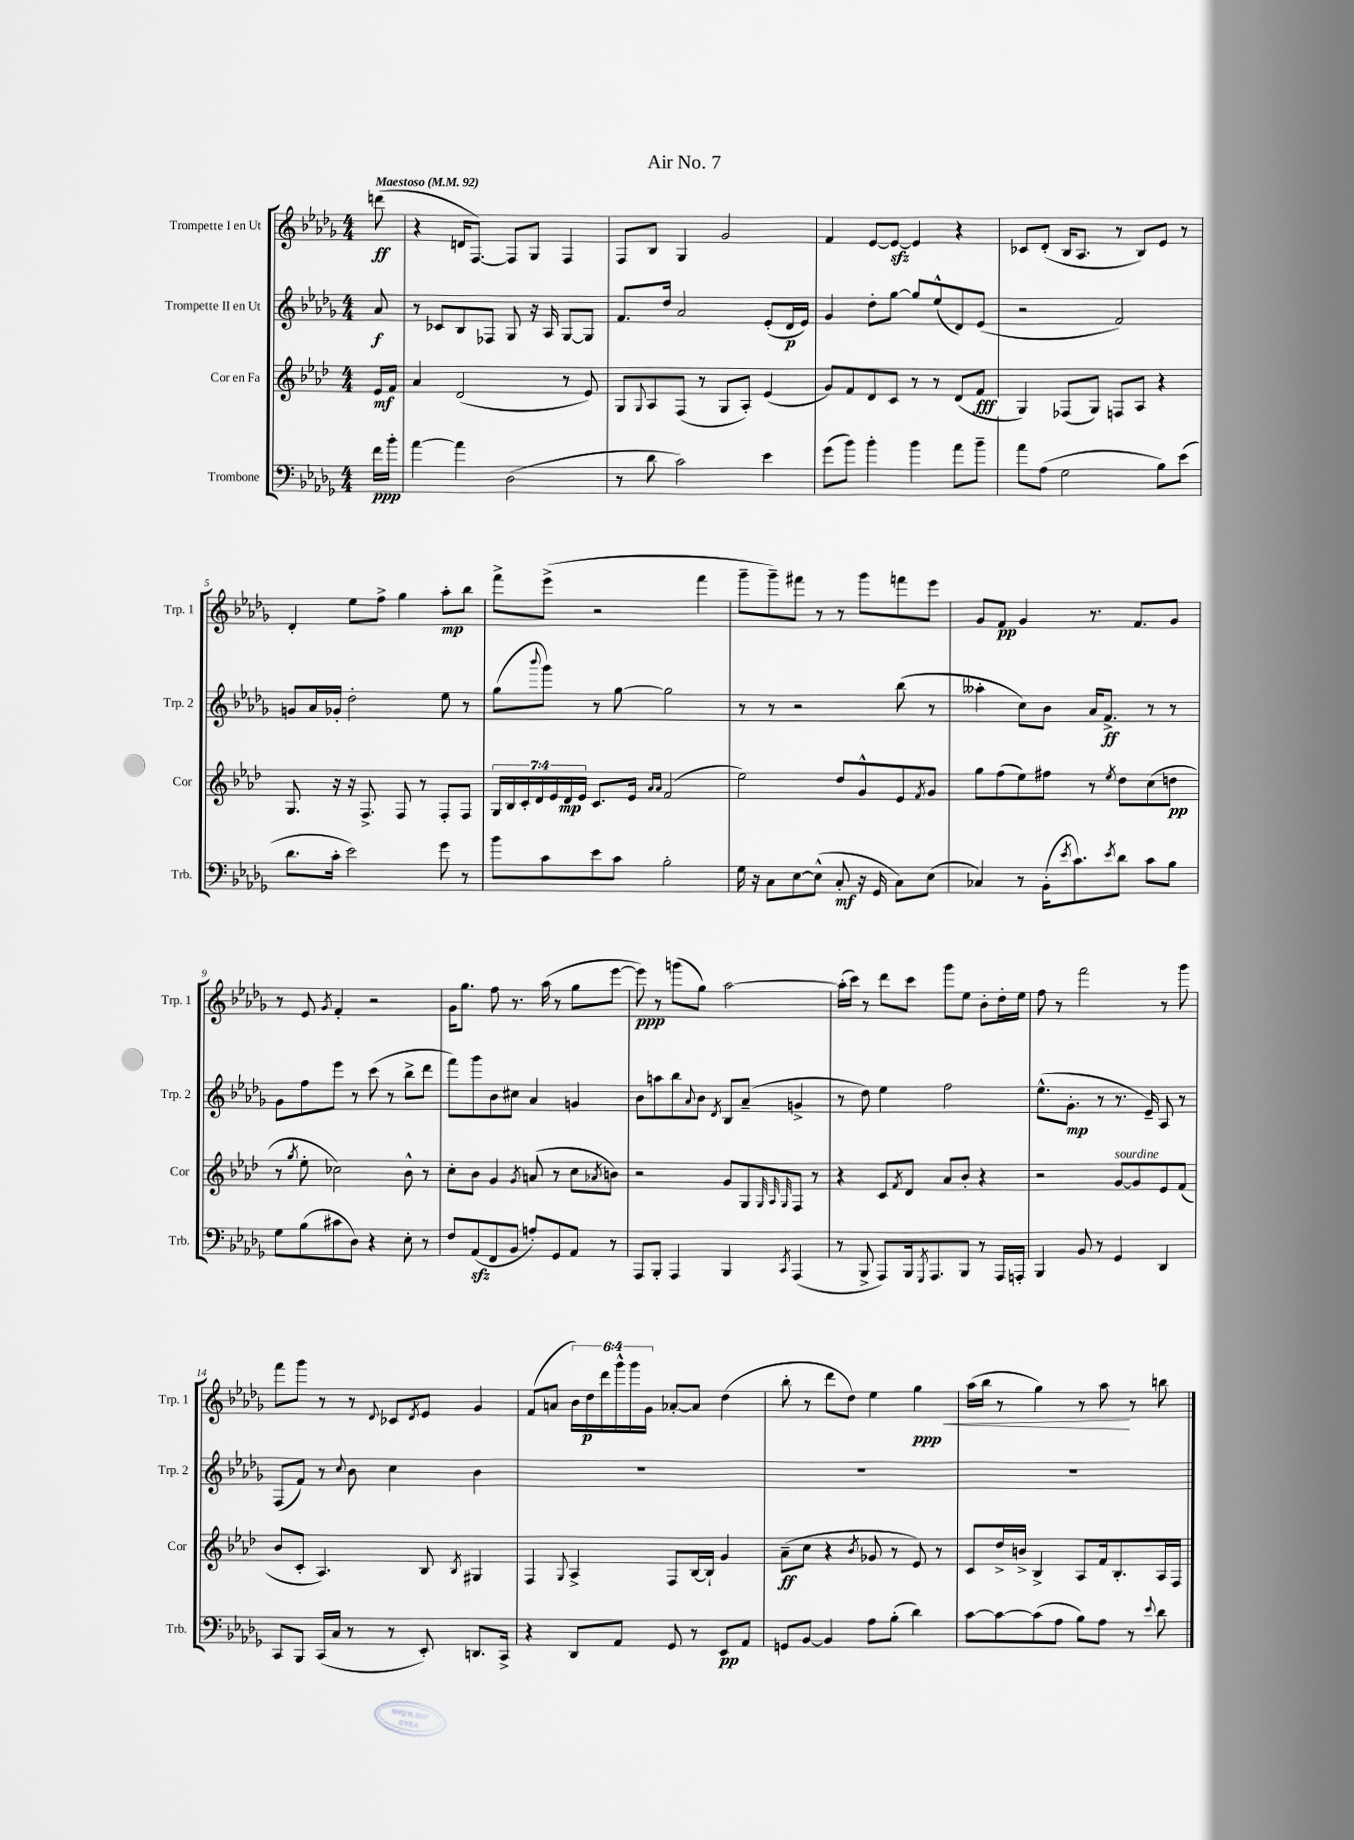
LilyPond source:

\header { title = "Air No. 7" }
<<
\new StaffGroup <<
\new Staff = "s0" \with { instrumentName = "Trompette I en Ut" shortInstrumentName = "Trp. 1" } {
    \clef treble \key des \major \numericTimeSignature \time 4/4 \override Staff.TupletNumber.text = #tuplet-number::calc-fraction-text \partial 8 \tempo "Maestoso" 4 = 92
    d'''8\ff( |
    r4 d'16 f8.~) f8 ges8 f4 |
    f8 bes8 ges4 ges'2 |
    f'4 ees'8~ ees'8~\sfz ees'4 r4 |
    ces'8 des'8-.( bes16 aes8. r8 bes8) ees'8 r8 |
    des'4-. ees''8 f''8-> ges''4 aes''8-.\mp bes''8 |
    f'''8-> ees'''8->( r2 f'''4 |
    ges'''8-- ges'''8--) fis'''8 r8 r8 ges'''8 f'''8 ees'''8 |
    ges'8 f'8\pp ges'4 r8. f'8. ges'8 |
    r8 ees'8 \acciaccatura { ges'8 } f'4-. r2 |
    ges'16 ges''8. f''8 r8. aes''16( r8 ges''8 ees'''8~ |
    ees'''8\ppp) r8 g'''8( ges''8) aes''2~ |
    aes''16-.( c'''16) r8 des'''8 c'''8 ges'''8 ees''8 bes'8-. des''16-. ees''16 |
    f''8 r8 f'''2 r8 ges'''8 |
    f'''8 ges'''8 r8 r8 \appoggiatura { des'8 } ces'8 \acciaccatura { des'8 } ees'8 ges'4 |
    f'8( a'8 \tuplet 6/4 { bes'16) des''16\p des'''16 ges'''16-^ ges'''16 ges'16 } aes'8~-. aes'8 des''4( |
    bes''8-. r8 des'''8 des''8) ees''4 ges''4\ppp\< |
    aes''16( bes''16 r8 ges''4) r8 aes''8\! r8 b''8 \bar "|." |
}
\new Staff = "s1" \with { instrumentName = "Trompette II en Ut" shortInstrumentName = "Trp. 2" } {
    \clef treble \key des \major \numericTimeSignature \time 4/4 \partial 8
    aes'8\f |
    r8 ces'8 bes8 fes8 ges8 r16 aes16 ges8~ ges8 |
    f'8. des''16 aes'2 ees'8-.( des'16\p ees'16) |
    ges'4 des''8-. ges''8~ ges''8 ees''8-^( des'8) ees'8( |
    r2 f'2) |
    g'8 aes'16 ges'16-. des''2-. ees''8 r8 |
    ges''8( \appoggiatura { bes'''8 } ges'''8) r8 ges''8~ ges''2 |
    r8 r8 r2 bes''8( r8 |
    aeses''4-. c''8) bes'8 aes'16 f'8.->\ff r8 r8 |
    ges'8 f''8 ees'''8 r8 c'''8( r8 bes''8-> des'''8 |
    f'''8) ges'''8 bes'8 cis''8 aes'4 g'4 |
    bes'8 a''8 bes''8 \appoggiatura { aes'8 } bes'8 \acciaccatura { des'8 } bes8 aes'8--( g'4-> |
    r8 des''8) ees''4 f''2 |
    ees''8.-^( ges'8.-.\mp r8 r8. ees'16--) aes8 r8 |
    f8( f'8) r8 \appoggiatura { c''8 } bes'8 c''4 bes'4 |
    R1 |
    R1 |
    R1 \bar "|." |
}
\new Staff = "s2" \with { instrumentName = "Cor en Fa" shortInstrumentName = "Cor" } {
    \clef treble \key aes \major \numericTimeSignature \time 4/4 \override Staff.TupletNumber.text = #tuplet-number::calc-fraction-text \partial 8
    ees'16\mf f'16 |
    aes'4 des'2( r8 ees'8) |
    g8 \appoggiatura { g8 } aes8 f8( r8 g8 aes8-.) ees'4( |
    g'8) f'8 des'8 c'8 r8 r8 des'8( f'8\fff |
    g4) fes8( g8) f8 aes8 r4 |
    g8. r16 r16 f8.-> f8 r8 f8-. f8 |
    \tuplet 7/4 { g16 bes16 c'16-. des'16 ees'16 des'16\mp ees'16 } c'8. ees'16 \grace { aes'16 aes'16 } f'2( |
    ees''2) des''8 g'8-^ ees'8 \acciaccatura { f'8 } g'8 |
    g''8 f''8( ees''8) fis''8 r8 \acciaccatura { ees''8 } des''8 c''8( d''8\pp |
    r8 \acciaccatura { g''8 } ees''8-. ces''2) bes'8-^ r8 |
    c''8-. bes'8 g'4 \acciaccatura { g'8 } a'8( r8 c''8 \acciaccatura { aes'8 } b'8) |
    r2 g'8 g8 \grace { g32 aes32 g32 } f8 r8 |
    r4 c'8 \acciaccatura { f'8 } des'8 aes'8 bes'8-. r4 |
    r2 g'8~^\markup { \italic "sourdine" } g'8 ees'8 f'8( |
    bes'8 c'8-. aes4.) bes8 \acciaccatura { bes8 } gis4 |
    f4 \appoggiatura { g8 } aes4-> f8 bes16~ bes16-! g'4 |
    aes'8--\ff( c''8 r4 \acciaccatura { bes'8 } ges'8 r8 ees'8) r8 |
    c'8 des''16-> b'16-> bes4-> aes8 f'16 bes8.-. aes16 f16 \bar "|." |
}
\new Staff = "s3" \with { instrumentName = "Trombone" shortInstrumentName = "Trb." } {
    \clef bass \key des \major \numericTimeSignature \time 4/4 \partial 8
    f'16\ppp bes'16-. |
    aes'4~ aes'4 des2( |
    r8 des'8 c'2) ees'4 |
    ges'8( bes'8) bes'4-. bes'4 aes'8 bes'8-- |
    aes'8 aes8( ges2 bes8) ees'8( |
    des'8. c'16-. ees'2) ges'8 r8 |
    bes'8 c'8 ees'8 c'8 bes2-. |
    ges16 r16 c8 ees8~ ees8-^( c8-.\mf r16 ges,16 c8) ees8( |
    ces4) r8 bes,16-.( \acciaccatura { ees'8 } c'8.) \acciaccatura { ees'8 } des'8 c'8 bes8 |
    ges8 bes8( cis'8 des8) r4 ees8-. r8 |
    f8 aes,8\sfz( f,8 bes,8 a8-.) ges,8 aes,8 r8 |
    aes,,8 bes,,8-. aes,,4 bes,,4 \acciaccatura { c,8 } aes,,4( |
    r8 bes,,8-> aes,,8) bes,,16 \acciaccatura { ges,,8 } aes,,8. bes,,8 r8 aes,,16 a,,16-. |
    bes,,4 bes,8 r8 ges,4 des,4 |
    c,8 bes,,8 c,16( c16 r8 r8 ees,8-.) d,8. c,16-> |
    r4 des,8 aes,8 ges,8 r8 ees,8\pp aes,8 |
    g,8 bes,8~ bes,4 aes8 bes8-.( des'4) |
    c'8~ c'8~ c'8( aes8 bes8) aes8 r8 \appoggiatura { ees'8 } des'8 \bar "|." |
}
>>
>>
